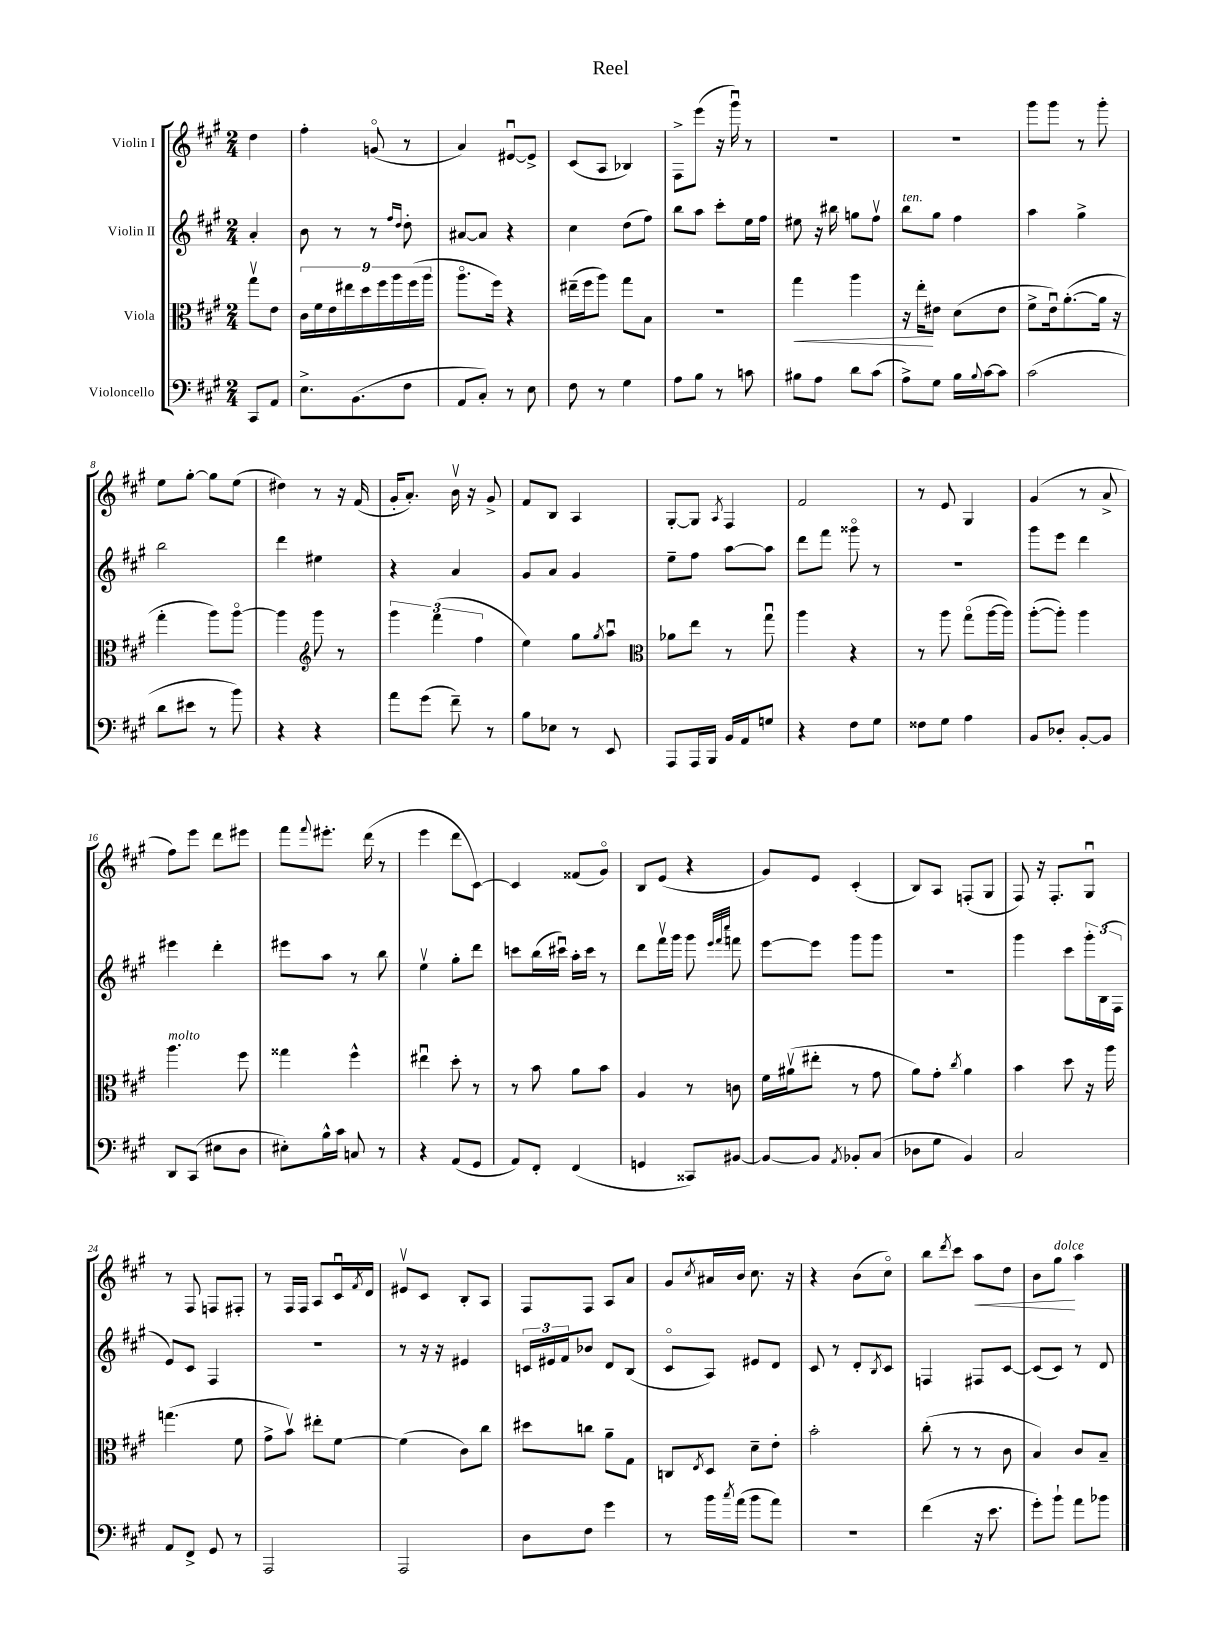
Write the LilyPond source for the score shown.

\header { title = "Reel" }
<<
\new StaffGroup <<
\new Staff = "s0" \with { instrumentName = "Violin I" } {
    \clef treble \key a \major \numericTimeSignature \time 2/4 \partial 4
    d''4 |
    fis''4-. g'8\flageolet( r8 |
    a'4) eis'8~\downbow eis'8-> |
    cis'8( a8 bes4) |
    fis8-> e'''8( r16 gis'''16\downbow) r8 |
    R2 |
    r2 |
    gis'''8 gis'''8 r8 gis'''8-. |
    e''8 gis''8~-. gis''8 e''8( |
    dis''4) r8 r16 fis'16( |
    gis'16-. a'8.-.) b'16\upbow r16 gis'8-> |
    fis'8 b8 a4 |
    gis8~-. gis8 \acciaccatura { a8 } fis4 |
    fis'2 |
    r8 e'8 gis4 |
    gis'4( r8 a'8-> |
    fis''8) e'''8 d'''8 eis'''8 |
    fis'''8 \appoggiatura { fis'''8 } eis'''8.-. d'''16( r8 |
    e'''4 d'''8 cis'8~) |
    cis'4 fisis'8( gis'8\flageolet) |
    b8 e'8( r4 |
    gis'8) e'8 cis'4-.( |
    b8) a8 f8-.( gis8 |
    fis8) r16 fis8.-. gis8\downbow |
    r8 fis8 f8 fis8-. |
    r8 fis16 fis16 a8 cis'16\downbow \acciaccatura { fis'8 } d'16 |
    eis'8\upbow cis'8 b8-. a8 |
    fis8 fis8 a8 a'8 |
    gis'8 \acciaccatura { cis''8 } ais'16 b'16 cis''8. r16 |
    r4 b'8( cis''8\flageolet) |
    b''8 \acciaccatura { d'''8 } cis'''8 a''8\< d''8 |
    b'8 gis''8\!^\markup { \italic "dolce" } a''4 \bar "|." |
}
\new Staff = "s1" \with { instrumentName = "Violin II" } {
    \clef treble \key a \major \numericTimeSignature \time 2/4 \partial 4
    a'4-. |
    b'8 r8 r8 \grace { fis''16 d''16 } d''8-. |
    ais'8~ ais'8 r4 |
    cis''4 d''8( fis''8) |
    b''8 a''8 cis'''8-. e''16 fis''16 |
    eis''8 r16 bis''16 g''8 fis''8\upbow |
    b''8^\markup { \italic "ten." } gis''8 fis''4 |
    a''4 gis''4-> |
    b''2 |
    d'''4 eis''4 |
    r4 a'4 |
    gis'8 a'8 gis'4 |
    e''8-- fis''8 a''8~ a''8 |
    d'''8 fis'''8 gisis'''8\flageolet r8 |
    R2 |
    gis'''8 e'''8 d'''4 |
    eis'''4 d'''4-. |
    eis'''8 a''8 r8 b''8 |
    e''4\upbow gis''8-. d'''8 |
    c'''8 b''16( cis'''16\downbow) a''16-. cis'''16 r8 |
    d'''8 fis'''16\upbow gis'''16 gis'''8 \grace { e'''32 fis'''32 cis''''32 } f'''8 |
    e'''8~ e'''8 gis'''8 gis'''8 |
    R2 |
    gis'''4 cis'''8 \tuplet 3/2 { gis'''16-. b16( fis16 } |
    e'8) cis'8 fis4 |
    r2 |
    r8 r16 r16 eis'4 |
    \tuplet 3/2 { c'16 eis'16 fis'16 } bes'8 d'8 b8( |
    cis'8\flageolet a8) eis'8 d'8 |
    cis'8 r8 d'8-. \acciaccatura { b8 } cis'8 |
    f4 fis8 cis'8~ |
    cis'8( cis'8) r8 d'8 \bar "|." |
}
\new Staff = "s2" \with { instrumentName = "Viola" } {
    \clef alto \key a \major \numericTimeSignature \time 2/4 \partial 4
    gis''8\upbow e'8 |
    \tuplet 9/8 { cis'16 fis'16 e'16 eis''16 d''16 fis''16 a''16 fis''16( a''16 } |
    a''8.\flageolet fis''16) r4 |
    eis''16--( fis''16 a''8) gis''8 b8 |
    R2 |
    gis''4\< a''4 |
    r16 e''16-.\! eis'8 d'8( eis'8 |
    fis'8-> e'16\downbow) a'8.~-.( a'16 r16 |
    gis''4-. a''8) a''8~\flageolet |
    a''4 \clef treble gis'''8 r8 |
    \tuplet 3/2 { gis'''4 fis'''4( fis''4 } |
    e''4) gis''8 \acciaccatura { gis''8 } a''8\downbow |
    \clef alto aes'8 e''8 r8 gis''8\downbow |
    a''4 r4 |
    r8 a''8 gis''8\flageolet( a''16~ a''16) |
    a''8~-.( a''8-.) a''4 |
    a''4.^\markup { \italic "molto" } fis''8 |
    gisis''4 fis''4-^ |
    eis''4\downbow d''8-. r8 |
    r8 b'8 a'8 b'8 |
    a4 r8 c'8 |
    fis'16 ais'16\upbow( eis''8-. r8 gis'8 |
    a'8) gis'8-. \acciaccatura { cis''8 } a'4 |
    b'4 d''8 r16 a''16 |
    g''4.( fis'8 |
    gis'8-> b'8\upbow) eis''8-. fis'8~ |
    fis'4( cis'8) cis''8 |
    dis''8 c''8 a'8-- gis8 |
    c8 \acciaccatura { e8 } d8 d'8-- e'8-. |
    b'2-. |
    cis''8-.( r8 r8 cis'8 |
    b4) cis'8 b8-- \bar "|." |
}
\new Staff = "s3" \with { instrumentName = "Violoncello" } {
    \clef bass \key a \major \numericTimeSignature \time 2/4 \partial 4
    cis,8 a,8 |
    e8.-> b,8.( fis8 |
    a,8 cis8-.) r8 e8 |
    fis8 r8 gis4 |
    a8 b8 r8 c'8 |
    bis8 a8 d'8 cis'8( |
    a8->) gis8 b16 \appoggiatura { b8 } cis'16~ cis'8 |
    cis'2( |
    d'8 eis'8 r8 b'8) |
    r4 r4 |
    a'8 gis'8( fis'8--) r8 |
    b8 ees8 r8 e,8 |
    a,,8 a,,16 b,,16 b,16 a,16 g8 |
    r4 fis8 gis8 |
    fisis8 gis8 a4 |
    b,8 des8-. b,8~-. b,8 |
    d,8 cis,8( eis8 d8 |
    eis8-.) b16-^ cis'16 c8 r8 |
    r4 a,8( gis,8 |
    a,8) fis,8-. fis,4( |
    g,4 cisis,8) bis,8~ |
    bis,8~ bis,8 \acciaccatura { a,8 } bes,8-. cis8( |
    des8 gis8 b,4) |
    cis2 |
    a,8 fis,8-> gis,8 r8 |
    a,,2 |
    a,,2 |
    d8 fis8 gis'4 |
    r8 b'16 \acciaccatura { cis''8 } a'16( b'8 a'8) |
    R2 |
    fis'4( r16 e'8. |
    gis'8-.) b'8-! a'8 bes'8 \bar "|." |
}
>>
>>
